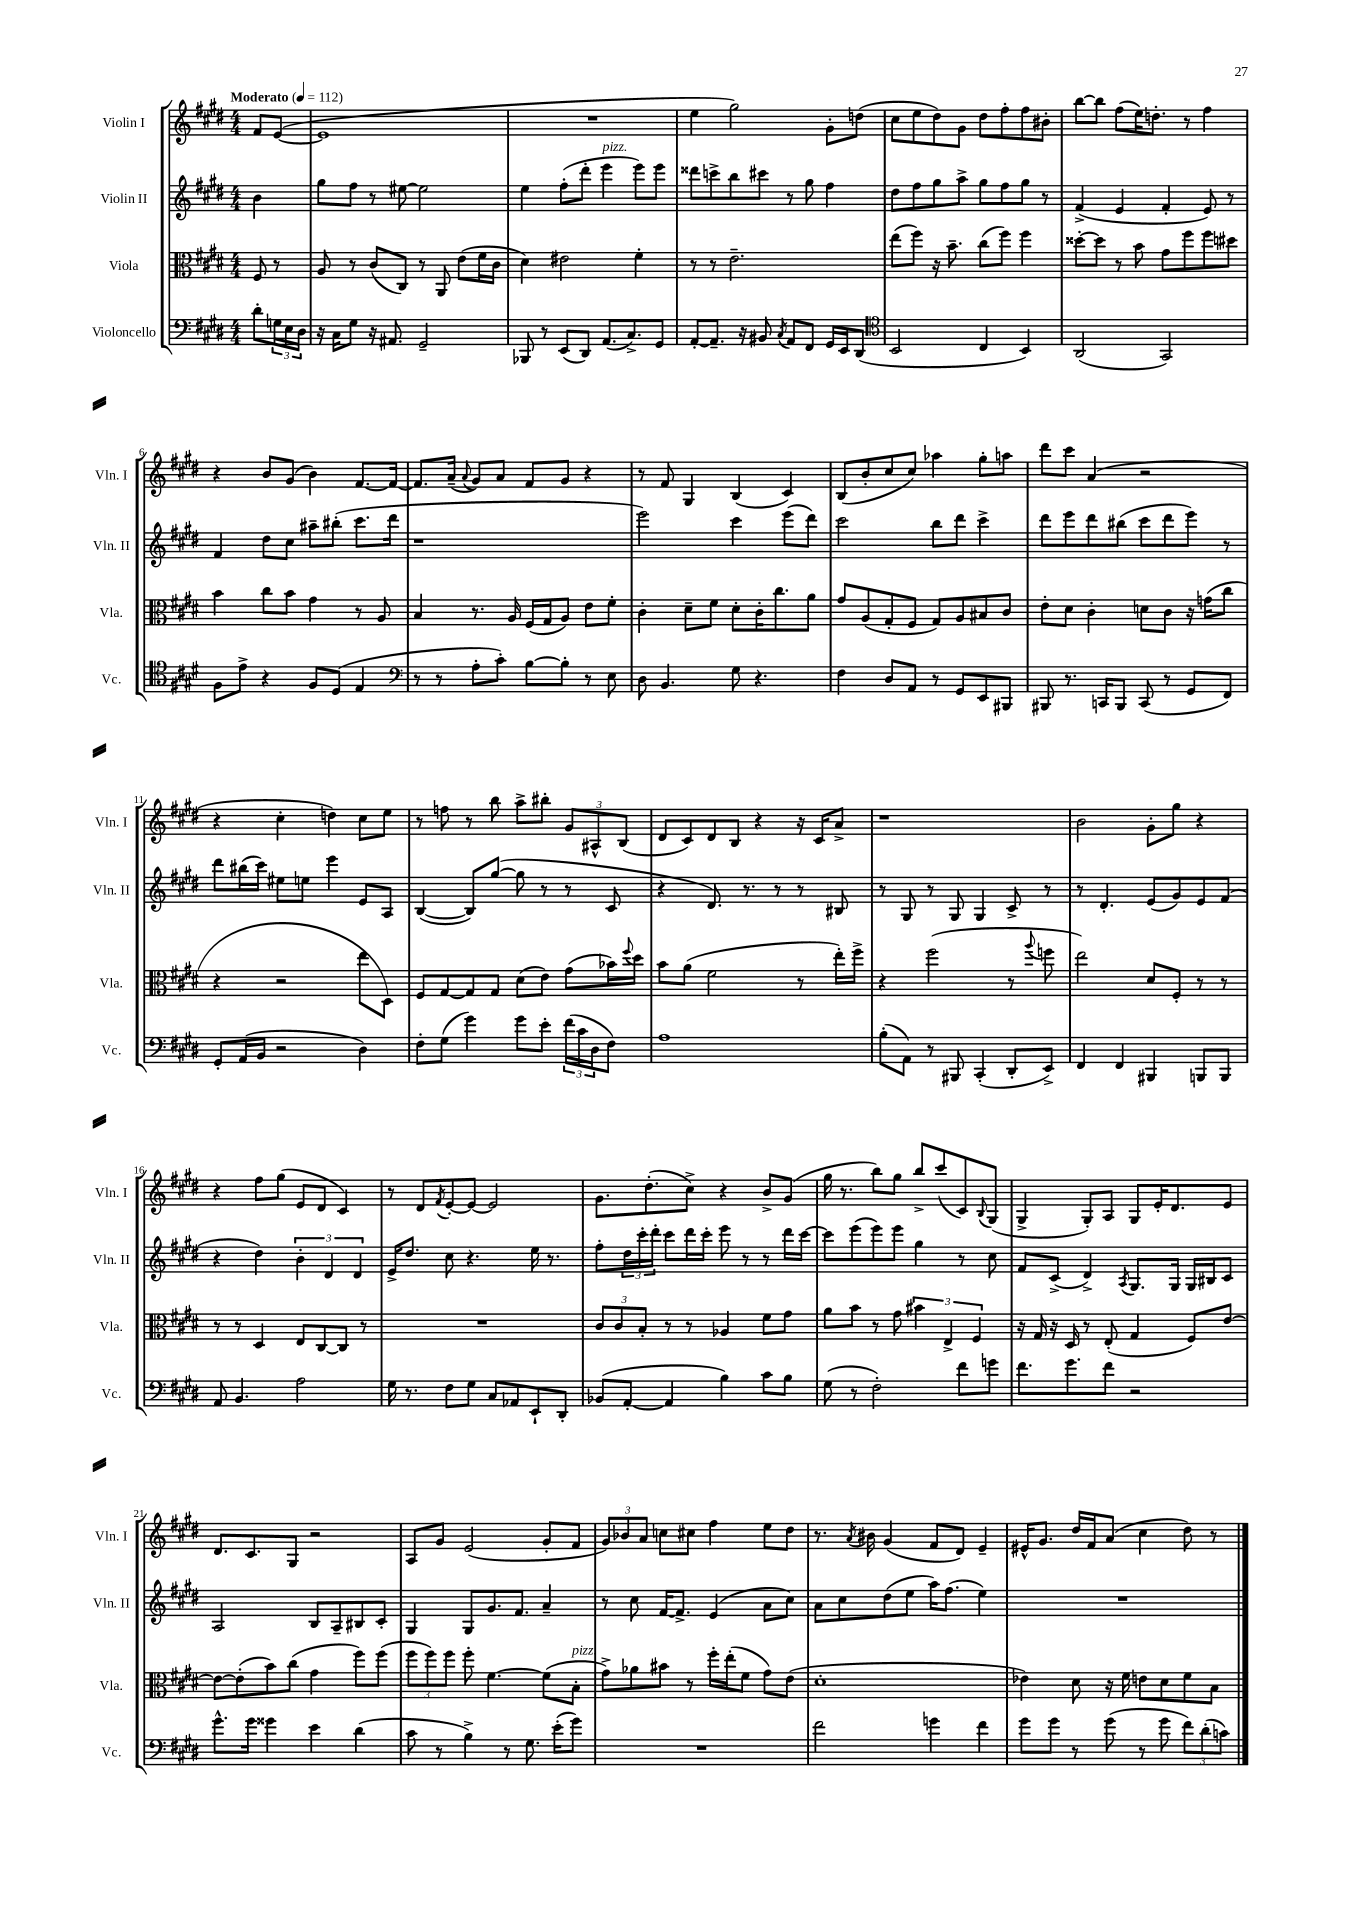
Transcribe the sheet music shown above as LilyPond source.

<<
\new StaffGroup <<
\new Staff = "s0" \with { instrumentName = "Violin I" shortInstrumentName = "Vln. I" } {
    \clef treble \key e \major \numericTimeSignature \time 4/4 \partial 4 \tempo "Moderato" 4 = 112
    fis'8 e'8~( |
    e'1 |
    R1 |
    e''4 gis''2) gis'8-. d''8( |
    cis''8 e''8 dis''8) gis'8 dis''8 fis''8-. fis''8 bis'8-. |
    b''8~ b''8 fis''8( e''16) d''8.-. r8 fis''4 |
    r4 b'8 gis'8( b'4) fis'8.~ fis'16~ |
    fis'8. a'16--( \appoggiatura { a'8 } gis'8) a'8 fis'8 gis'8 r4 |
    r8 fis'8 gis4 b4( cis'4) |
    b8( b'8-. cis''8 cis''8) aes''4 gis''8-. a''8 |
    dis'''8 cis'''8 a'4( r2 |
    r4 cis''4-. d''4) cis''8 e''8 |
    r8 f''8 r8 b''8 a''8-> bis''8-. \tuplet 3/2 { gis'8 ais8-^ b8( } |
    dis'8 cis'8) dis'8 b8 r4 r16 cis'16 a'8-> |
    r1 |
    b'2 gis'8-. gis''8 r4 |
    r4 fis''8 gis''8( e'8 dis'8 cis'4) |
    r8 dis'8 \acciaccatura { fis'8 } e'8~-. e'8~ e'2 |
    gis'8. dis''8.-.( cis''8->) r4 b'8-> gis'8( |
    gis''16 r8. b''8) gis''8 b''8-> cis'''8( cis'8) \appoggiatura { b8 } gis8( |
    gis4-> gis8-.) a8 gis8 e'16-. dis'8. e'8 |
    dis'8. cis'8. gis8 r2 |
    a8 gis'8 e'2( gis'8-. fis'8 |
    \tuplet 3/2 { gis'8) bes'8 a'8 } c''8 cis''8 fis''4 e''8 dis''8 |
    r8. \acciaccatura { a'8 } bis'16 gis'4( fis'8 dis'8) e'4-- |
    eis'16-^ gis'8. dis''16 fis'16 a'8( cis''4 dis''8) r8 \bar "|." |
}
\new Staff = "s1" \with { instrumentName = "Violin II" shortInstrumentName = "Vln. II" } {
    \clef treble \key e \major \numericTimeSignature \time 4/4 \partial 4
    b'4 |
    gis''8 fis''8 r8 eis''8~ eis''2 |
    e''4 fis''8-.( dis'''8-. e'''4^\markup { \italic "pizz." } e'''8) e'''8 |
    disis'''8 c'''8-> b''8 cis'''8 r8 gis''8 fis''4 |
    dis''8 fis''8 gis''8 a''8-> gis''8 fis''8 gis''8 r8 |
    fis'4->( e'4 fis'4-. e'8) r8 |
    fis'4 dis''8 cis''8 ais''8-- bis''8-.( cis'''8. dis'''16 |
    r1 |
    e'''2) cis'''4 e'''8( dis'''8) |
    cis'''2 b''8 dis'''8 cis'''4-> |
    dis'''8 e'''8 dis'''8 bis''8( cis'''8 dis'''8 e'''8) r8 |
    dis'''8 bis''16( cis'''16) eis''8 e''8 e'''4 e'8 a8 |
    b4~( b8) gis''8~( gis''8 r8 r8 cis'8 |
    r4 dis'8.) r8. r8 r8 bis8 |
    r8 gis8 r8 gis8 gis4 cis'8-> r8 |
    r8 dis'4.-. e'8( gis'8) e'8 fis'8( |
    r4 dis''4) \tuplet 3/2 { b'4-. dis'4 dis'4 } |
    e'16-> dis''8. cis''8 r4. e''16 r8. |
    fis''8-. \tuplet 3/2 { dis''16 cis'''16-. dis'''16-. } cis'''8 dis'''16 cis'''16-. e'''8 r8 r8 dis'''16 cis'''16~ |
    cis'''8 e'''8( e'''8) e'''8 gis''4 r8 cis''8 |
    fis'8 cis'8->( dis'4->) \acciaccatura { a8 } gis8. gis16 gis16 bis16 cis'8 |
    a2 b8 a8-- bis8 cis'8-. |
    gis4 gis8 gis'8. fis'8. a'4-- |
    r8 cis''8 fis'16~ fis'8.-> e'4( a'8 cis''8) |
    a'8 cis''8 dis''8( e''8 a''16) fis''8.( e''4) |
    R1 \bar "|." |
}
\new Staff = "s2" \with { instrumentName = "Viola" shortInstrumentName = "Vla." } {
    \clef alto \key e \major \numericTimeSignature \time 4/4 \partial 4
    fis8 r8 |
    a8 r8 cis'8( cis8) r8 a,8 e'8( fis'16 cis'16 |
    dis'4) eis'2 fis'4-. |
    r8 r8 e'2.-- |
    e''8( fis''8) r16 b'8.-- cis''8( fis''8) fis''4 |
    disis''8~-. disis''8 r8 b'8 gis'8 fis''8 fis''8 dis''8 |
    b'4 cis''8 b'8 gis'4 r8 a8 |
    b4 r8. a16 fis16( gis16 a8) e'8 fis'8-. |
    cis'4-. dis'8-- fis'8 dis'8-. cis'16-. cis''8. a'8 |
    gis'8 a8( gis8-. fis8 gis8) a8 bis8 cis'8 |
    e'8-. dis'8 cis'4-. d'8 cis'8 r16 g'16( cis''8 |
    r4 r2 e''8 dis8) |
    fis8 gis8~ gis8 gis8 dis'8( e'8) gis'8( bes'16) \appoggiatura { fis''8 } dis''16 |
    b'8 a'8( fis'2 r8 e''16-.) fis''16-> |
    r4 fis''2( r8 \appoggiatura { a''8 } f''8 |
    e''2) dis'8 fis8-. r8 r8 |
    r8 r8 dis4 e8 cis8~ cis8 r8 |
    R1 |
    \tuplet 3/2 { cis'8 cis'8 b8-. } r8 r8 aes4 fis'8 gis'8 |
    a'8 b'8 r8 gis'8 \tuplet 3/2 { bis'4 e4-> fis4 } |
    r16 gis16 r16 dis16 r8 e8-.( gis4 fis8) e'8~ |
    e'8~ e'8-.( b'8) cis''8( gis'4 fis''8) fis''8( |
    \tuplet 3/2 { fis''8 fis''8) fis''8 } fis''8-. fis'4.~ fis'8( b8-.^\markup { \italic "pizz." } |
    gis'8->) aes'8 bis'8 r8 fis''16-. e''16-.( fis'8 gis'8) e'8( |
    dis'1-. |
    ees'4) dis'8 r16 fis'16 e'8 dis'8 fis'8 b8 \bar "|." |
}
\new Staff = "s3" \with { instrumentName = "Violoncello" shortInstrumentName = "Vc." } {
    \clef bass \key e \major \numericTimeSignature \time 4/4 \partial 4
    dis'8-. \tuplet 3/2 { g16 e16 dis16 } |
    r16 cis16 gis8 r16 ais,8. gis,2-- |
    bes,,8 r8 e,8( dis,8) a,8.( cis8.->) gis,8 |
    a,8~-. a,8.-- r16 bis,8 \acciaccatura { cis8 } a,8 fis,8 gis,16 e,16 dis,8( |
    \clef tenor b,2 cis4 b,4) |
    a,2( gis,2) |
    fis8 e'8-> r4 fis8 dis8( e4 |
    \clef bass r8 r8 a8-. cis'8-.) b8~ b8-. r8 e8 |
    dis8 b,4. gis8 r4. |
    fis4 dis8 a,8 r8 gis,8 e,8 bis,,8 |
    bis,,8 r8. c,16 bis,,8 c,8( r8 gis,8 fis,8) |
    gis,8-. a,16( b,16 r2 dis4) |
    fis8-. gis8( gis'4) gis'8 e'8-. \tuplet 3/2 { fis'16( cis'16 dis16 } fis8) |
    a1 |
    b8-.( a,8) r8 bis,,8 cis,4-.( dis,8-. e,8->) |
    fis,4 fis,4 bis,,4 b,,8 b,,8 |
    a,8 b,4. a2 |
    gis16 r8. fis8 gis8 cis8 aes,8 e,8-! dis,8-. |
    bes,8( a,8~-. a,4 b4) cis'8 b8 |
    gis8( r8 fis2-.) fis'8 g'8 |
    fis'8. gis'8. fis'8 r2 |
    gis'8.-^ gis'16 gisis'4 e'4 dis'4( |
    cis'8 r8 b4->) r8 gis8. e'16-.( gis'8) |
    R1 |
    fis'2 g'4 fis'4 |
    gis'8 gis'8 r8 gis'8( r8 gis'8 \tuplet 3/2 { fis'8) dis'8-.( c'8) } \bar "|." |
}
>>
>>
